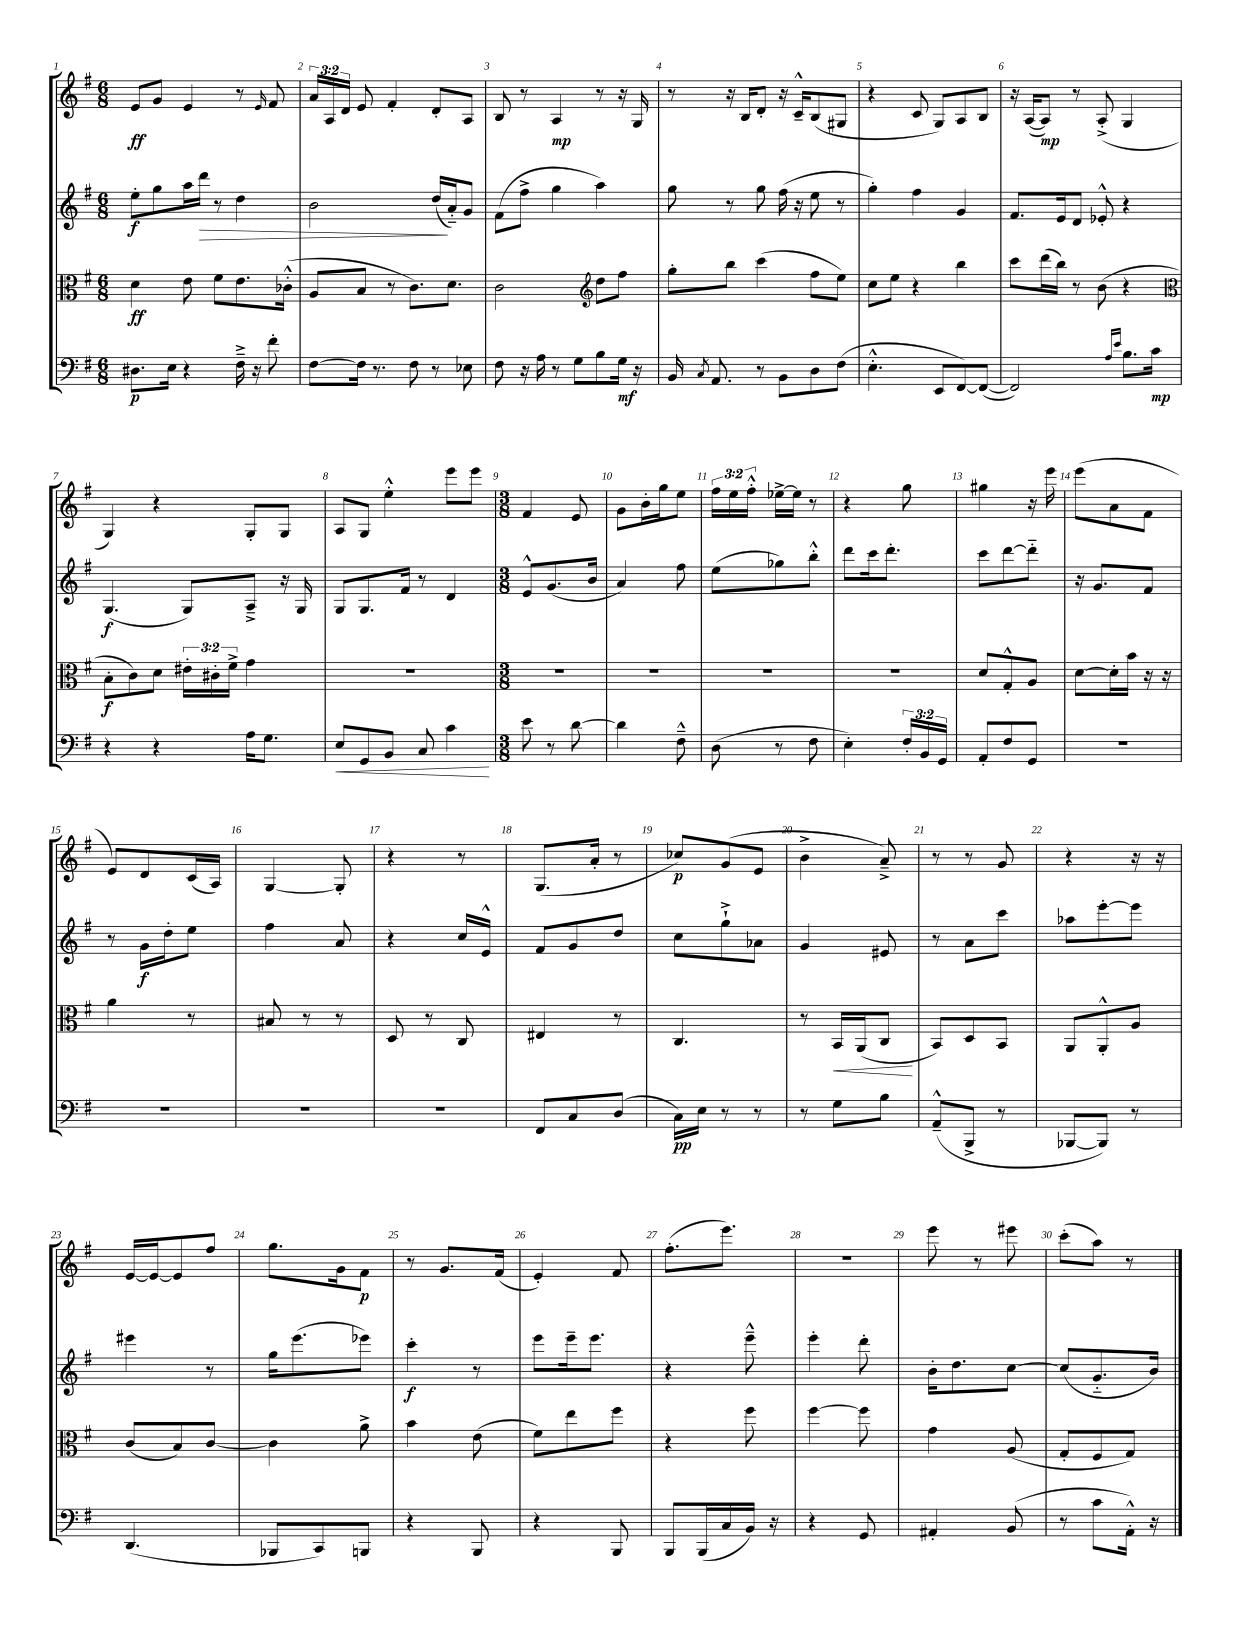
<<
\new StaffGroup <<
\new Staff = "s0" {
    \clef treble \key g \major \numericTimeSignature \time 6/8 \override Staff.TupletNumber.text = #tuplet-number::calc-fraction-text
    \autoBeamOff e'8[\ff g'8] e'4 r8 \grace { e'16 } fis'8 |
    \tuplet 3/2 { a'16[ a16 d'16] } e'8 fis'4-. d'8[-. a8] |
    b8 r8 a4\mp r8 r16 g16 |
    r8 r16 b16[ d'8]-. r16 c'16[---^ b8( gis8] |
    r4 c'8 g8[) a8 b8] |
    r16 a16[~( a8]\mp) r8 a8-.->( g4 |
    g4) r4 g8[-. g8] |
    a8[ g8] e''4-.-^ e'''8[ e'''8] |
    \numericTimeSignature \time 3/8 fis'4 e'8 |
    g'8[ b'16-. g''16 e''8] |
    \tuplet 3/2 { fis''16[ e''16 fis''16]-.-^ } ees''16[~-> ees''16] r8 |
    r4 g''8 |
    gis''4 r16 e'''16 |
    e'''8[( a'8 fis'8] |
    e'8[) d'8 c'16( a16]) |
    g4~ g8-. |
    r4 r8 |
    g8.[( a'16]-. r8 |
    ces''8[\p) g'8( e'8] |
    b'4-> a'8--->) |
    r8 r8 g'8 |
    r4 r16 r16 |
    e'16[~ e'16~ e'8 fis''8] |
    g''8.[ g'16 fis'8]\p |
    r8 g'8.[ fis'16]( |
    e'4-.) fis'8 |
    fis''8.[-.( e'''8.]) |
    R4. |
    e'''8 r8 eis'''8 |
    c'''8[-.( a''8]) r8 \bar "|." |
}
\new Staff = "s1" {
    \clef treble \key g \major \numericTimeSignature \time 6/8
    \autoBeamOff e''8[-.\f g''8 a''16 d'''16]\> r8 d''4 |
    b'2 d''16[\!( a'16-_) g'8] |
    fis'8[( fis''8]-> g''4 a''4) |
    g''8 r8 g''8 fis''16( r16 e''8 r8 |
    g''4-.) fis''4 g'4 |
    fis'8.[ e'16 d'8] ees'8-.-^ r4 |
    g4.\f( g8[) a8]---> r16 g16 |
    g8[ g8. fis'16] r8 d'4 |
    \numericTimeSignature \time 3/8 e'8[-^ g'8.( b'16] |
    a'4) fis''8 |
    e''8[( ges''8) b''8]-.-^ |
    d'''8[ c'''16 d'''8.]-. |
    c'''8[ d'''8~ d'''8]-_ |
    r16 g'8.[ fis'8] |
    r8 g'16[\f d''16-. e''8] |
    fis''4 a'8 |
    r4 c''16[ e'16]-^ |
    fis'8[ g'8 d''8] |
    c''8[ g''8-!-> aes'8] |
    g'4 eis'8 |
    r8 a'8[ c'''8] |
    aes''8[ e'''8~-. e'''8] |
    eis'''4 r8 |
    g''16[ e'''8.( ees'''8]) |
    c'''4-.\f r8 |
    e'''8[ e'''16-- e'''8.] |
    r4 e'''8---^ |
    e'''4-. d'''8-. |
    b'16[-. d''8. c''8]~ |
    c''8[( g'8.-_ b'16]) \bar "|." |
}
\new Staff = "s2" {
    \clef alto \key g \major \numericTimeSignature \time 6/8 \override Staff.TupletNumber.text = #tuplet-number::calc-fraction-text
    \autoBeamOff d'4\ff e'8 fis'8[ e'8. ces'16]-.-^( |
    a8[ b8] r8 c'8.[) d'8.] |
    c'2 \clef treble d''8[ fis''8] |
    g''8[-. b''8] c'''4( fis''8[ e''8]) |
    c''8[ e''8] r4 b''4 |
    c'''8[ d'''16( b''16]) r8 b'8( r4 |
    \clef alto b8[-.\f c'8) d'8] \tuplet 3/2 { eis'16[-. cis'16-. fis'16]-> } g'4 |
    R2. |
    \numericTimeSignature \time 3/8 R4. |
    R4. |
    R4. |
    R4. |
    d'8[ g8-.-^ a8] |
    d'8[~ d'16-. b'16] r16 r16 |
    a'4 r8 |
    bis8 r8 r8 |
    d8 r8 c8 |
    eis4 r8 |
    c4. |
    r8 b,16[\< a,16( c8]\! |
    b,8[) d8 b,8] |
    a,8[ a,8-.-^ a8] |
    c'8[( b8) c'8]~ |
    c'4 a'8-> |
    b'4 e'8( |
    fis'8[) e''8 fis''8] |
    r4 fis''8 |
    fis''4~ fis''8 |
    g'4 a8( |
    g8[-. fis8 g8]) \bar "|." |
}
\new Staff = "s3" {
    \clef bass \key g \major \numericTimeSignature \time 6/8 \override Staff.TupletNumber.text = #tuplet-number::calc-fraction-text
    \autoBeamOff dis8.[\p e16] r4 fis16---> r16 fis'8-. |
    fis8[~ fis16] r8. fis8 r8 ees8 |
    fis8 r16 a16 r8 g8[ b8 g16]\mf r16 |
    b,16 \acciaccatura { c8 } a,8. r8 b,8[ d8 fis8]( |
    e4.-.-^ e,8[ fis,8~) fis,8]~( |
    fis,2) \grace { a16[ e'16] } b8.[ c'16]\mp |
    r4 r4 a16[ g8.] |
    e8[\< g,8 b,8] c8 c'4\! |
    \numericTimeSignature \time 3/8 e'8 r8 d'8~ |
    d'4 fis8---^ |
    d8( r8 fis8 |
    e4-.) \tuplet 3/2 { fis16[-. b,16 g,16] } |
    a,8[-. fis8 g,8] |
    R4. |
    R4. |
    R4. |
    R4. |
    fis,8[ c8 d8]( |
    c16[\pp) e16] r8 r8 |
    r8 g8[ b8] |
    a,8[---^( b,,8]-> r8 |
    bes,,8[~ bes,,8]) r8 |
    d,4.( |
    bes,,8[ c,8) b,,8] |
    r4 b,,8 |
    r4 b,,8 |
    b,,8[ b,,16( c16 b,16]) r16 |
    r4 g,8 |
    ais,4-. b,8( |
    r8 c'8[ a,16]-.-^) r16 \bar "|." |
}
>>
>>
\layout { \context { \Score \override BarNumber.break-visibility = ##(#f #t #t) barNumberVisibility = #all-bar-numbers-visible } }
